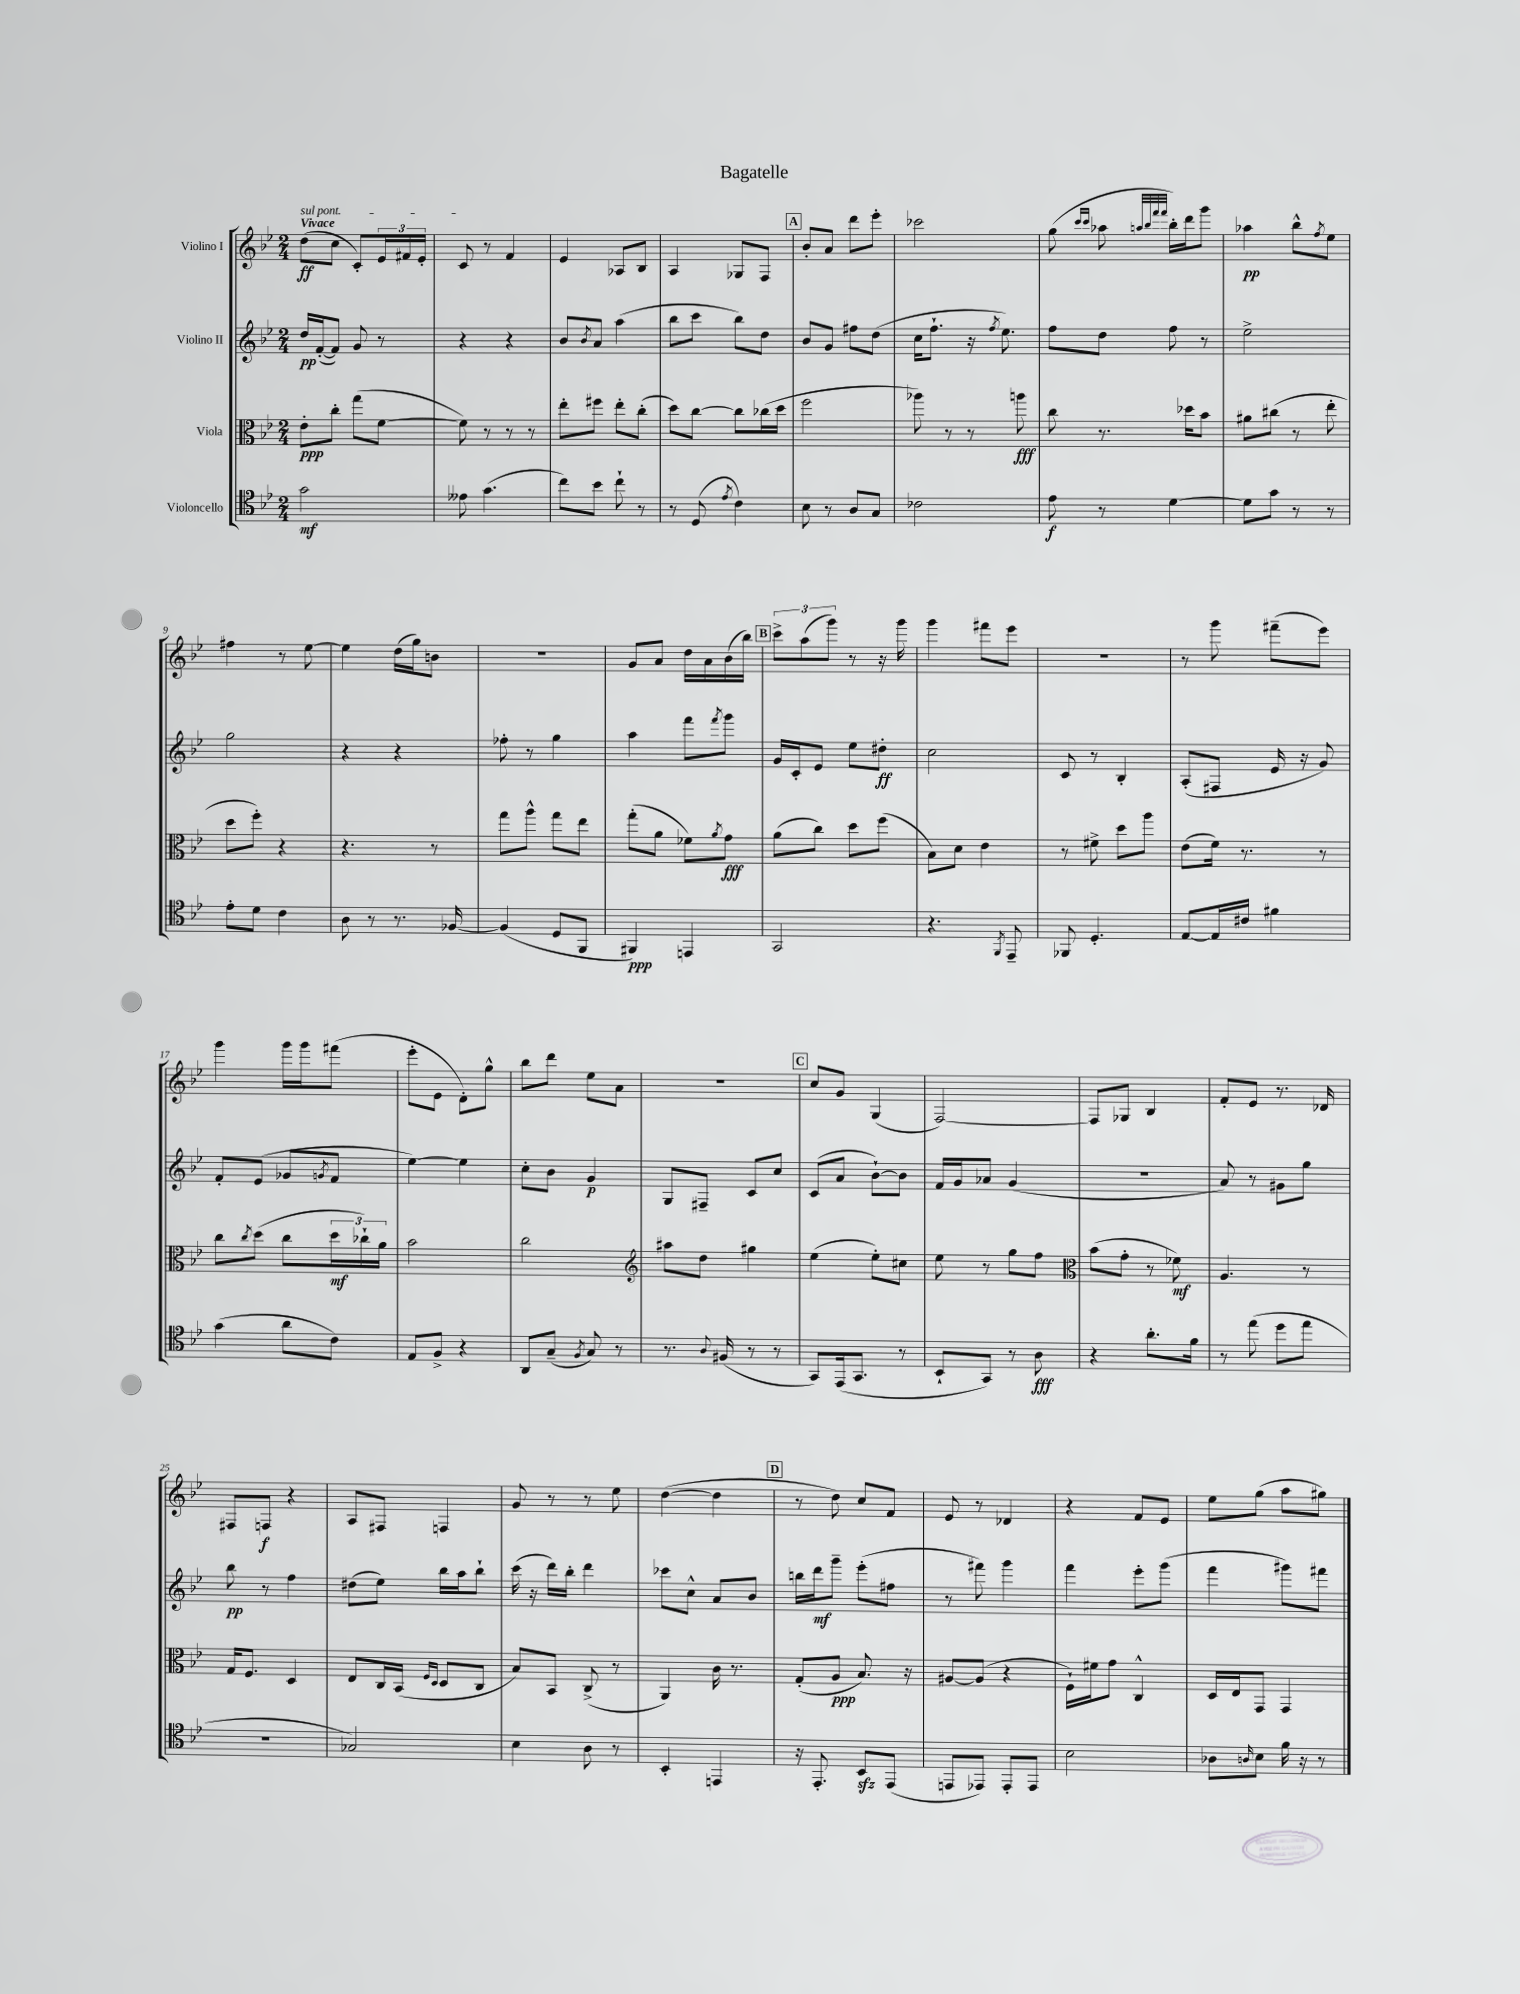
\header { title = "Bagatelle" }
<<
\new StaffGroup <<
\new Staff = "s0" \with { instrumentName = "Violino I" } {
    \clef treble \key bes \major \numericTimeSignature \time 2/4 \tempo "Vivace"
    \once \override TextSpanner.bound-details.left.text = \markup { \italic "sul pont." } d''8\ff\startTextSpan( c''8 c'8-.) \tuplet 3/2 { ees'16 fis'16 ees'16-. } |
    c'8\stopTextSpan r8 f'4 |
    ees'4 aes8 bes8 |
    a4 ges8 f8 |
    \mark \markup { \box "A" } bes'8-. a'8 d'''8 ees'''8-. |
    ces'''2 |
    g''8( \grace { c'''16 c'''16 } aes''8 \grace { a''32 bes''32 f'''32 f'''32 } bes''16-.) d'''16 g'''8 |
    aes''4\pp bes''8-^ \acciaccatura { f''8 } ees''8 |
    fis''4 r8 ees''8~ |
    ees''4 d''16( g''16) b'8 |
    r2 |
    g'8 a'8 d''16 a'16 bes'16( bes''16) |
    \mark \markup { \box "B" } \tuplet 3/2 { c'''8-> a''8( g'''8) } r8 r16 g'''16 |
    g'''4 fis'''8 ees'''8 |
    R2 |
    r8 g'''8 fis'''8--( ees'''8) |
    g'''4 g'''16 g'''16 fis'''8( |
    ees'''8-. ees'8 d'8-.) g''8-^ |
    bes''8 d'''8 ees''8 a'8 |
    r2 |
    \mark \markup { \box "C" } c''8 g'8 g4( |
    f2~) |
    f8 ges8 bes4 |
    f'8-. ees'8 r8. des'16 |
    fis8 f8\f r4 |
    a8 fis8 f4 |
    g'8 r8 r8 ees''8 |
    d''4~( d''4 |
    \mark \markup { \box "D" } r8 d''8) c''8 f'8 |
    ees'8 r8 des'4 |
    r4 f'8 ees'8 |
    ees''8 g''8( a''8 gis''8) \bar "|." |
}
\new Staff = "s1" \with { instrumentName = "Violino II" } {
    \clef treble \key bes \major \numericTimeSignature \time 2/4
    d''16\pp f'16~-.( f'8) g'8 r8 |
    r4 r4 |
    bes'8 \acciaccatura { bes'8 } a'8 a''4( |
    bes''8 c'''8 bes''8) d''8 |
    \mark \markup { \box "A" } bes'8 g'8 fis''8 d''8( |
    c''16 f''8.-! r16 \acciaccatura { f''8 } ees''8.) |
    f''8 d''8 f''8 r8 |
    ees''2-> |
    g''2 |
    r4 r4 |
    fes''8-. r8 g''4 |
    a''4 f'''8 \acciaccatura { f'''8 } g'''8 |
    \mark \markup { \box "B" } g'16 c'16-. ees'8 ees''8 dis''8-.\ff |
    c''2 |
    c'8 r8 bes4-. |
    a8-.( fis8 ees'16 r16 g'8) |
    f'8-. ees'8( ges'8 \acciaccatura { g'8 } f'8 |
    ees''4~) ees''4 |
    c''8-. bes'8 g'4\p |
    g8 fis8-- c'8 c''8 |
    \mark \markup { \box "C" } c'8( a'8 bes'8~-!) bes'8 |
    f'16 g'16 aes'8 g'4( |
    R2 |
    a'8) r8 gis'8 g''8 |
    bes''8\pp r8 f''4 |
    dis''8( ees''8) bes''16 a''16 bes''8-! |
    c'''16( r16 d'''16) bes''16-. d'''4 |
    ces'''8 c''8-^ a'8 bes'8 |
    \mark \markup { \box "D" } b''16 d'''16\mf g'''8-- ees'''8-.( fis''8 |
    r8 fis'''8) g'''4 |
    f'''4 ees'''8-. g'''8( |
    f'''4 gis'''8) fis'''8 \bar "|." |
}
\new Staff = "s2" \with { instrumentName = "Viola" } {
    \clef alto \key bes \major \numericTimeSignature \time 2/4
    ees'8-.\ppp c''8-. g''8( f'8~ |
    f'8) r8 r8 r8 |
    ees''8-. fis''8 ees''8-. c''8-.( |
    d''8) c''8~ c''8 ces''16( d''16 |
    \mark \markup { \box "A" } f''2 |
    aes''8) r8 r8 a''8\fff |
    c''8 r8. des''16 bes'8 |
    ais'8 cis''8( r8 ees''8-. |
    d''8 f''8-.) r4 |
    r4. r8 |
    g''8 a''8-^ g''8 ees''8 |
    g''8-.( a'8 fes'8) \acciaccatura { a'8 } g'8\fff |
    \mark \markup { \box "B" } a'8( c''8) d''8 f''8( |
    bes8) d'8 ees'4 |
    r8 fis'8-> d''8 a''8 |
    ees'8( f'16) r8. r8 |
    c''8 \acciaccatura { c''8 } d''8( c''8 \tuplet 3/2 { d''16\mf ces''16-!) a'16 } |
    bes'2 |
    c''2 |
    \clef treble ais''8 d''8 gis''4 |
    \mark \markup { \box "C" } ees''4( ees''8-.) cis''8 |
    ees''8 r8 g''8 f''8 |
    \clef alto bes'8( g'8-. r8 fes'8\mf) |
    a4. r8 |
    g16 f8. d4 |
    ees8 c16 bes,16( \grace { f16 d16 } d8 c8 |
    bes8) bes,8 c8->( r8 |
    a,4) c'16 r8. |
    \mark \markup { \box "D" } g8-.( a8\ppp bes8.) r16 |
    ais8~ ais8( r4 |
    f16-!) fis'16 g'8 c4-^ |
    d16 ees16 g,8 g,4 \bar "|." |
}
\new Staff = "s3" \with { instrumentName = "Violoncello" } {
    \clef tenor \key bes \major \numericTimeSignature \time 2/4
    g'2\mf |
    eeses'8 g'4.( |
    c''8) bes'8 c''8-! r8 |
    r8 d8( \acciaccatura { ees'8 } c'4) |
    \mark \markup { \box "A" } bes8 r8 a8 g8 |
    ces'2 |
    ees'8\f r8 d'4~ |
    d'8 g'8 r8 r8 |
    ees'8-. d'8 c'4 |
    a8 r8 r8. fes16~ |
    fes4( d8 f,8 |
    fis,4\ppp) e,4 |
    \mark \markup { \box "B" } g,2 |
    r4. \acciaccatura { f,8 } ees,8-- |
    fes,8 d4.-. |
    ees8~ ees16 cis'16 fis'4 |
    g'4( a'8 c'8) |
    ees8 f8-> r4 |
    a,8 g8--( \acciaccatura { f8 } g8) r8 |
    r8. \appoggiatura { a8 } fis16( r8 r8 |
    \mark \markup { \box "C" } g,8) ees,16( g,8. r8 |
    bes,8-! g,8) r8 a8\fff |
    r4 a'8.-. f'16 |
    r8 ees''8( d''8 ees''8 |
    R2 |
    ges2) |
    bes4 a8 r8 |
    bes,4-. e,4 |
    \mark \markup { \box "D" } r16 ees,8.-. bes,8\sfz ees,8( |
    e,8 ees,8) ees,8-. ees,8 |
    bes2 |
    aes8 \grace { a16 } bes8 f'16 r16 r8 \bar "|." |
}
>>
>>
